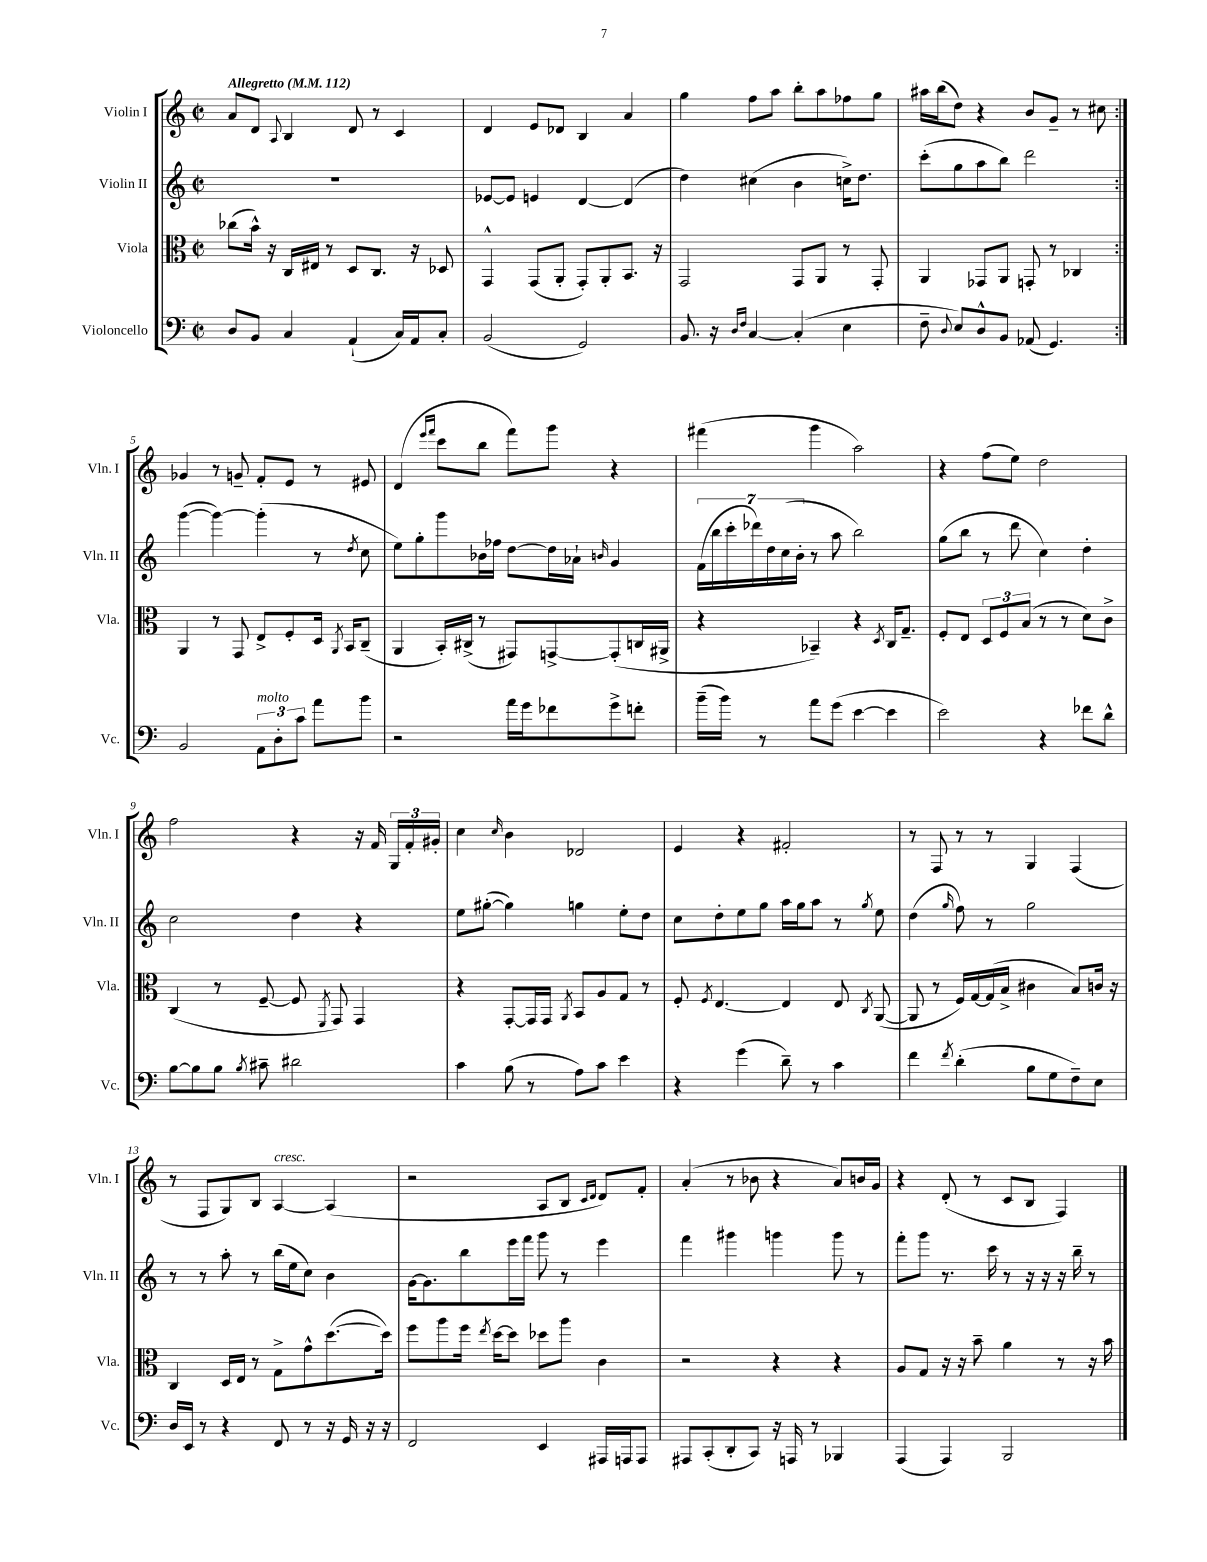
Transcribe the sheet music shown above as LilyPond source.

<<
\new StaffGroup <<
\new Staff = "s0" \with { instrumentName = "Violin I" shortInstrumentName = "Vln. I" } {
    \clef treble \key c \major \defaultTimeSignature \time 2/2 \tempo "Allegretto" 4 = 112
    \autoBeamOff \repeat volta 2 { a'8[ d'8] \appoggiatura { a8 } b4 d'8 r8 c'4 |
    d'4 e'8[ des'8] b4 a'4 |
    g''4 f''8[ a''8] b''8[-. a''8 fes''8 g''8] |
    ais''16[ b''16( d''8]) r4 b'8[ g'8]-- r8 cis''8 | }
    ges'4 r8 g'8-- f'8[-. e'8] r8 eis'8 |
    d'4( \grace { e'''16[ f'''16] } c'''8[ b''8] f'''8[) g'''8] r4 |
    fis'''4( g'''4 a''2) |
    r4 f''8[( e''8]) d''2 |
    f''2 r4 r16 f'16 \tuplet 3/2 { g16[ f'16-. gis'16]-. } |
    c''4 \grace { c''16 } b'4 des'2 |
    e'4 r4 fis'2-. |
    r8 f8 r8 r8 g4 f4( |
    r8 f8[ g8) b8] a4~^\markup { \italic "cresc." } a4( |
    r2 a8[ b8] \grace { c'16[ d'16] } d'8[) f'8]-. |
    a'4-.( r8 bes'8 r4 a'8[) b'16 g'16] |
    r4 d'8-.( r8 c'8[ b8] f4) \bar "|." |
}
\new Staff = "s1" \with { instrumentName = "Violin II" shortInstrumentName = "Vln. II" } {
    \clef treble \key c \major \defaultTimeSignature \time 2/2
    \autoBeamOff \repeat volta 2 { R1 |
    ees'8[~ ees'8] e'4 d'4~ d'4( |
    d''4) cis''4( b'4 c''16[->) d''8.] |
    c'''8[-.( g''8 a''8 b''8]) d'''2 | }
    g'''4~( g'''4~) g'''4-.( r8 \acciaccatura { d''8 } c''8 |
    e''8[) g''8-. g'''8 bes'16 fes''16] d''8[~ d''16 aes'16]-! \grace { b'16 } g'4 |
    \tuplet 7/4 { f'16[( b''16 c'''16-. des'''16) d''16 c''16( b'16]-. } r8 a''8 b''2) |
    g''8[( b''8] r8 d'''8 c''4) d''4-. |
    c''2 d''4 r4 |
    e''8[ gis''8]~-.( gis''4) g''4 e''8[-. d''8] |
    c''8[ d''8-. e''8 g''8] a''16[ g''16 a''8] r8 \acciaccatura { g''8 } e''8 |
    d''4( \grace { g''16 } f''8) r8 g''2 |
    r8 r8 a''8-. r8 b''16[( e''16 c''8]) b'4 |
    g'16[~ g'8. b''8 e'''16 f'''16] g'''8 r8 e'''4 |
    f'''4 gis'''4 g'''4 g'''8 r8 |
    f'''8[-. g'''8] r8. c'''16 r8 r16 r16 r16 b''16-- r8 \bar "|." |
}
\new Staff = "s2" \with { instrumentName = "Viola" shortInstrumentName = "Vla." } {
    \clef alto \key c \major \defaultTimeSignature \time 2/2
    \autoBeamOff \repeat volta 2 { ces''8[( b'16]-^) r16 c16[ eis16] r8 d8[ c8.] r16 des8 |
    g,4-^ g,8[( a,8]-. g,8[-.) a,8-. b,8.] r16 |
    g,2 g,8[ a,8] r8 g,8-. |
    a,4 ges,8[ a,8] g,8-. r8 ces4 | }
    a,4 r8 g,8 e8[-> f8-. d16] \acciaccatura { a,8 } b,16[ c8]--( |
    a,4 b,16[-.) cis16]->( r8 gis,8[) g,8~-> g,8-.( c16 ais,16]-> |
    r4 bes,4--) r4 \acciaccatura { d8 } c16[ g8.]-- |
    f8[-. e8] \tuplet 3/2 { d8[ f8 b8]( } r8 r8 d'8[) c'8]-> |
    c4( r8 f8~-- f8 \acciaccatura { f,8 } g,8) g,4 |
    r4 g,8[~-. g,16 g,16] \acciaccatura { a,8 } b,8[ a8 g8] r8 |
    f8-. \acciaccatura { f8 } e4.~ e4 e8 \acciaccatura { c8 } a,8~( |
    a,8 r8 f16[) g16~ g16( b16]-> cis'4 b8[) c'16] r16 |
    c4 d16[ e16] r8 g8[-> g'8-^ d''8.~( d''16]) |
    f''8[ a''8 f''16] \acciaccatura { e''8 } d''16[~ d''8] des''8[ a''8] c'4 |
    r2 r4 r4 |
    a8[ g8] r16 r16 b'8-- a'4 r8 r16 b'16 \bar "|." |
}
\new Staff = "s3" \with { instrumentName = "Violoncello" shortInstrumentName = "Vc." } {
    \clef bass \key c \major \defaultTimeSignature \time 2/2
    \autoBeamOff \repeat volta 2 { d8[ b,8] c4 a,4-!( c16[) a,16 c8]-. |
    b,2( g,2) |
    b,8. r16 \grace { d16[ f16] } c4~ c4-.( e4 |
    f8-- \appoggiatura { d8 } e8[) d8-^ b,8] aes,8( g,4.) | }
    b,2 \tuplet 3/2 { a,8[^\markup { \italic "molto" } d8-. c'8] } a'8[ b'8] |
    r2 a'16[ g'16 fes'8 g'8-> f'8]-. |
    b'16[--( b'16]) r8 a'8[ g'8]( e'4~ e'4 |
    e'2) r4 fes'8[ d'8]-^ |
    b8[~ b8 b8] \acciaccatura { b8 } cis'8-- dis'2 |
    c'4 b8( r8 a8[) c'8] e'4 |
    r4 g'4( d'8--) r8 c'4 |
    f'4 \acciaccatura { f'8 } d'4-.( b8[ g8 f8--) e8] |
    d16[ e,16] r8 r4 f,8 r8 r16 g,16 r16 r16 |
    f,2 e,4 ais,,16[ a,,16 a,,8] |
    ais,,8[ c,8-.( d,8-. c,8]) r16 a,,16 r8 bes,,4 |
    a,,4( a,,4) b,,2 \bar "|." |
}
>>
>>
